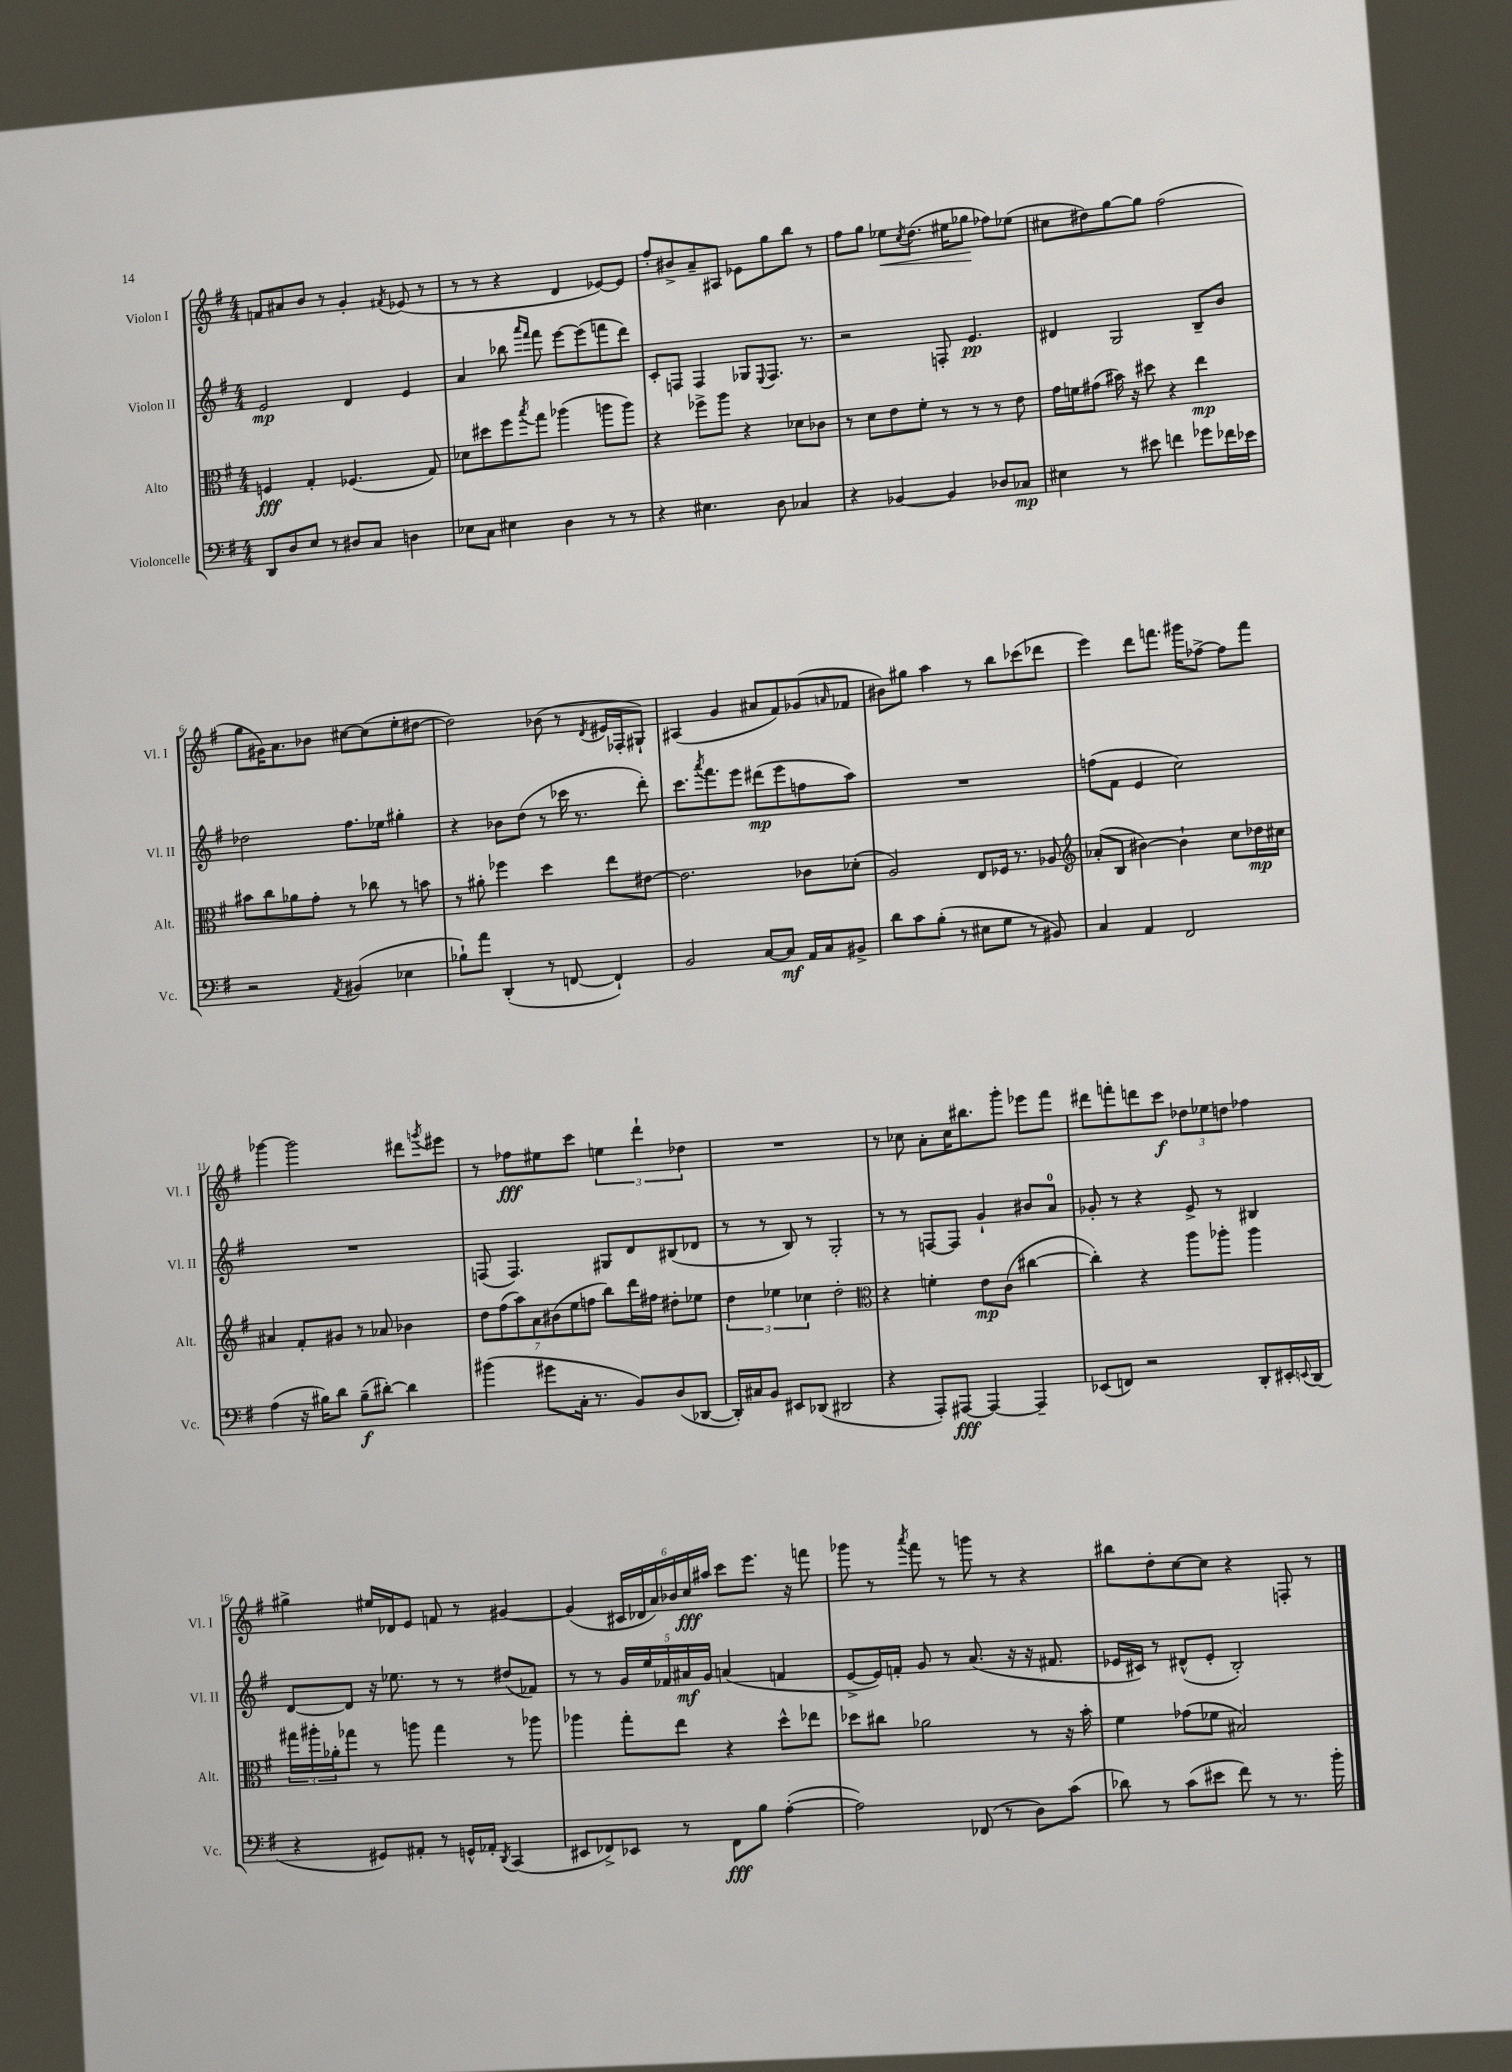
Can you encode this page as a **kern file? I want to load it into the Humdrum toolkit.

**kern	**kern	**kern	**kern
*staff4	*staff3	*staff2	*staff1
*clefF4	*clefC3	*clefG2	*clefG2
*k[f#]	*k[f#]	*k[f#]	*k[f#]
*M4/4	*M4/4	*M4/4	*M4/4
8DD	4F	2e	8f
8D	.	.	8a#
8E	4G'	.	8b
8r	.	.	8r
8D#	(4.F-	4d	4g'
8C	.	.	.
.	.	.	8qf#
4D	.	4e	(8e-
.	8G)	.	8r
=	=	=	=
8E-	8d-	4a	8r
8C	8dd#	.	8r
4E#	8ff#	8bb-	4r
.	.	16qqaaa	.
.	8qbb	16qqfff#	.
.	8gg	8fff#	.
4D	(4aa-	[8eee	4d
.	.	(8eee]	.
8r	8aa	8fff	[8e-)
8r	8aa)	8ddd)	8e-]
=	=	=	=
4r	4r	8c'	8ff#'
.	.	8F	8b#^
4.E#	8ff-^	4F	8a~
.	8aa	.	8A#
.	4r	8G-	8e-
.	.	8qqE	.
8D	.	8.F	8gg
4C-	8d-	.	8bb
.	.	8.r	.
.	8c-	.	8r
=	=	=	=
4r	8r	2r	8ff#
.	8d	.	8gg
[4BB-	8e	.	8ee-
.	.	.	8qcc
.	8f#'	.	(8.dd
4BB-]	8r	8F'	.
.	.	.	16ee#
.	8r	4.e	8gg-
8D-	8r	.	8ff-)
8C-	8e	.	(8ee-
=	=	=	=
4E#	16g	4d#	8cc#
.	16f	.	.
.	(8g#	.	8dd#)
8r	16b#)	2G	[8gg
.	16r	.	.
8e#	8dd#	.	8gg]
4f	4r	.	(2ff#
8g-	4ee	8B~	.
16f-	.	8b	.
16e-	.	.	.
=	=	=	=
2r	8b#	2dd-	8gg
.	8cc	.	16g#)
.	.	.	8.a
.	8a-	.	.
.	8g'	.	8b-
8qAA	.	.	.
(4BB#	8r	8.ff#	[8cc#
.	8cc-	.	(8cc#]
.	.	16ee-	.
4E-	8r	4gg#'	8ee'
.	8b	.	[8dd#
=	=	=	=
8B-`)	8r	4r	2dd#])
8a	8a#'	.	.
(4DD'	4ff-	8b-	.
.	.	(8dd	.
8r	4dd	8r	(8b-
[8FF	.	16ccc-	8r
.	.	8.r	.
.	.	.	8qd
4FF`])	8ee	.	16e#
.	.	.	16F-'
.	[8e#	8ddd')	8G#`)
=	=	=	=
2BB	2.e#]	8.ccc	(4A#
.	.	8qaaa	.
.	.	8.fff#	.
.	.	.	4g
.	.	8eee	.
[8C	.	(8ddd#	8a#
8C]	.	8eee	8f#)
16AA	8c-	8ff	(8g-
16C	.	.	.
.	.	.	16qqa
8BB#^	(8d-'	8aa)	8f-
=	=	=	=
8d	2A)	1r	8b#)
8c	.	.	8gg#
(8B'	.	.	4aa
8r	.	.	.
8E#	8E	.	8r
8G	16F-	.	8bb
.	8.r	.	.
8r	.	.	(8ccc-
8BB#)	8A-	.	8ddd-
=	=	=	=
*	*clefG2	*	*
4C	(8a-'	(8ff	4eee)
.	8B	8f#	.
4AA	[4b#)	4e	8ddd
.	.	.	8.fff
2FF#	4b#`]	2cc)	.
.	.	.	16ggg#
.	.	.	[8ff-^
.	8cc	.	8ff-]
.	16dd-	.	8fff
.	16cc#	.	.
=	=	=	=
(4A	4a#	1r	[4ggg-
16r	8f#'	.	2ggg-]
16B#)	.	.	.
8d	8g#	.	.
(8B#~	8r	.	.
[8d#')	8a-	.	.
4d#]	4b-	.	8ddd#
.	.	.	8qggg
.	.	.	8eee#
=	=	=	=
(4b#	14dd	(8F	8r
.	(14ff#	.	.
.	.	4.F)	8ff-
.	14aa)	.	.
.	14a	.	.
8g#	.	.	8ee#
.	(14b#	.	.
.	14ee	.	.
16C'	.	.	8ccc
.	14ff	.	.
8.r	.	.	.
.	8bb)	8G#	6ee
8BB)	16ddd	8d	.
.	.	.	6ddd`
.	16ff#	.	.
(8D	8dd#'	(8B#	.
.	.	.	6dd-
[8DD-	8ee-	8d-	.
=	=	=	=
16DD-'])	6dd	8r	1r
16C#	.	.	.
8BB	.	8r	.
.	6ee-	.	.
8EE#	.	8B)	.
.	6cc-	.	.
(8DD-	.	8r	.
2DD#	2dd'	2G'	.
=	=	=	=
*	*clefC3	*	*
4r	4r	8r	8r
.	.	8r	8cc-
8AAA')	4f'	[8F	8a'
[8AAA#	.	8F]	16cc-
.	.	.	8.bb#
4AAA#_	8e	4g`	.
.	(8c	.	8ggg'
4AAA#~]	[4cc#	8b#	8eee-
.	.	8a	8fff#
=	=	=	=
(8EE-	4cc#'])	8g-'	8ddd#
8FF)	.	8r	8fff'
2r	4r	4r	8ddd
.	.	.	8ccc
.	8aa	8e^	12dd-
.	.	.	12ee-
.	8aa-'	8r	.
.	.	.	12dd
8DD'	4aa-	4B#	4ff-
16EE#'	.	.	.
8qqEE	.	.	.
(16DD	.	.	.
=	=	=	=
4r	24gg#	[8d	4gg#^
.	24aa#'	.	.
.	24a-'	.	.
.	8gg-	8d]	.
8GG#)	8r	16r	16ee#
.	.	8.ee-	16d-
8AA#'	8aa	.	8e
8r	4gg-	8r	8f
16GG^^	.	8r	8r
16AA-'	.	.	.
8qDD	.	.	.
(4CC	8r	(8dd#	[4g#
.	8aa-	8f-)	.
=	=	=	=
8EE#	4aa-	8r	(4g#]
8FF-^)	.	8r	.
8EE-	8gg'	20g	24c#
.	.	.	24d-
.	.	20ee	.
.	.	.	24a)
.	.	20f-	.
8r	8ee	.	24b-
.	.	20a#	.
.	.	.	24cc
.	.	20g	.
.	.	.	24aa#
8FF-	4r	(4a	8ccc
8B	.	.	8.eee
([4A'	8dd^^	4f	.
.	.	.	16r
.	8ee-	.	8fff
=	=	=	=
2A])	8dd-	[8e^	8ggg-
.	8cc#	16e])	8r
.	.	16f'	.
.	.	.	8qaaa
.	2a-	8g	8fff#
.	.	8r	8r
(8FF-	.	(8.a	8ggg
8r	.	.	8r
.	.	16r	.
8D)	8r	16r	4r
.	.	8.f#	.
(8c	16r	.	.
.	16b'	.	.
=	=	=	=
8d-)	4f#	16e-	8bb#
.	.	16c#)	.
8r	.	8r	8dd'
(8c	(8g-	(8d#^^	[8cc
8e#	8f-	8e-'	8cc]
8f#)	2B#)	2B')	4r
8r	.	.	.
8.r	.	.	8F'
.	.	.	8r
16b'	.	.	.
==	==	==	==
*-	*-	*-	*-
